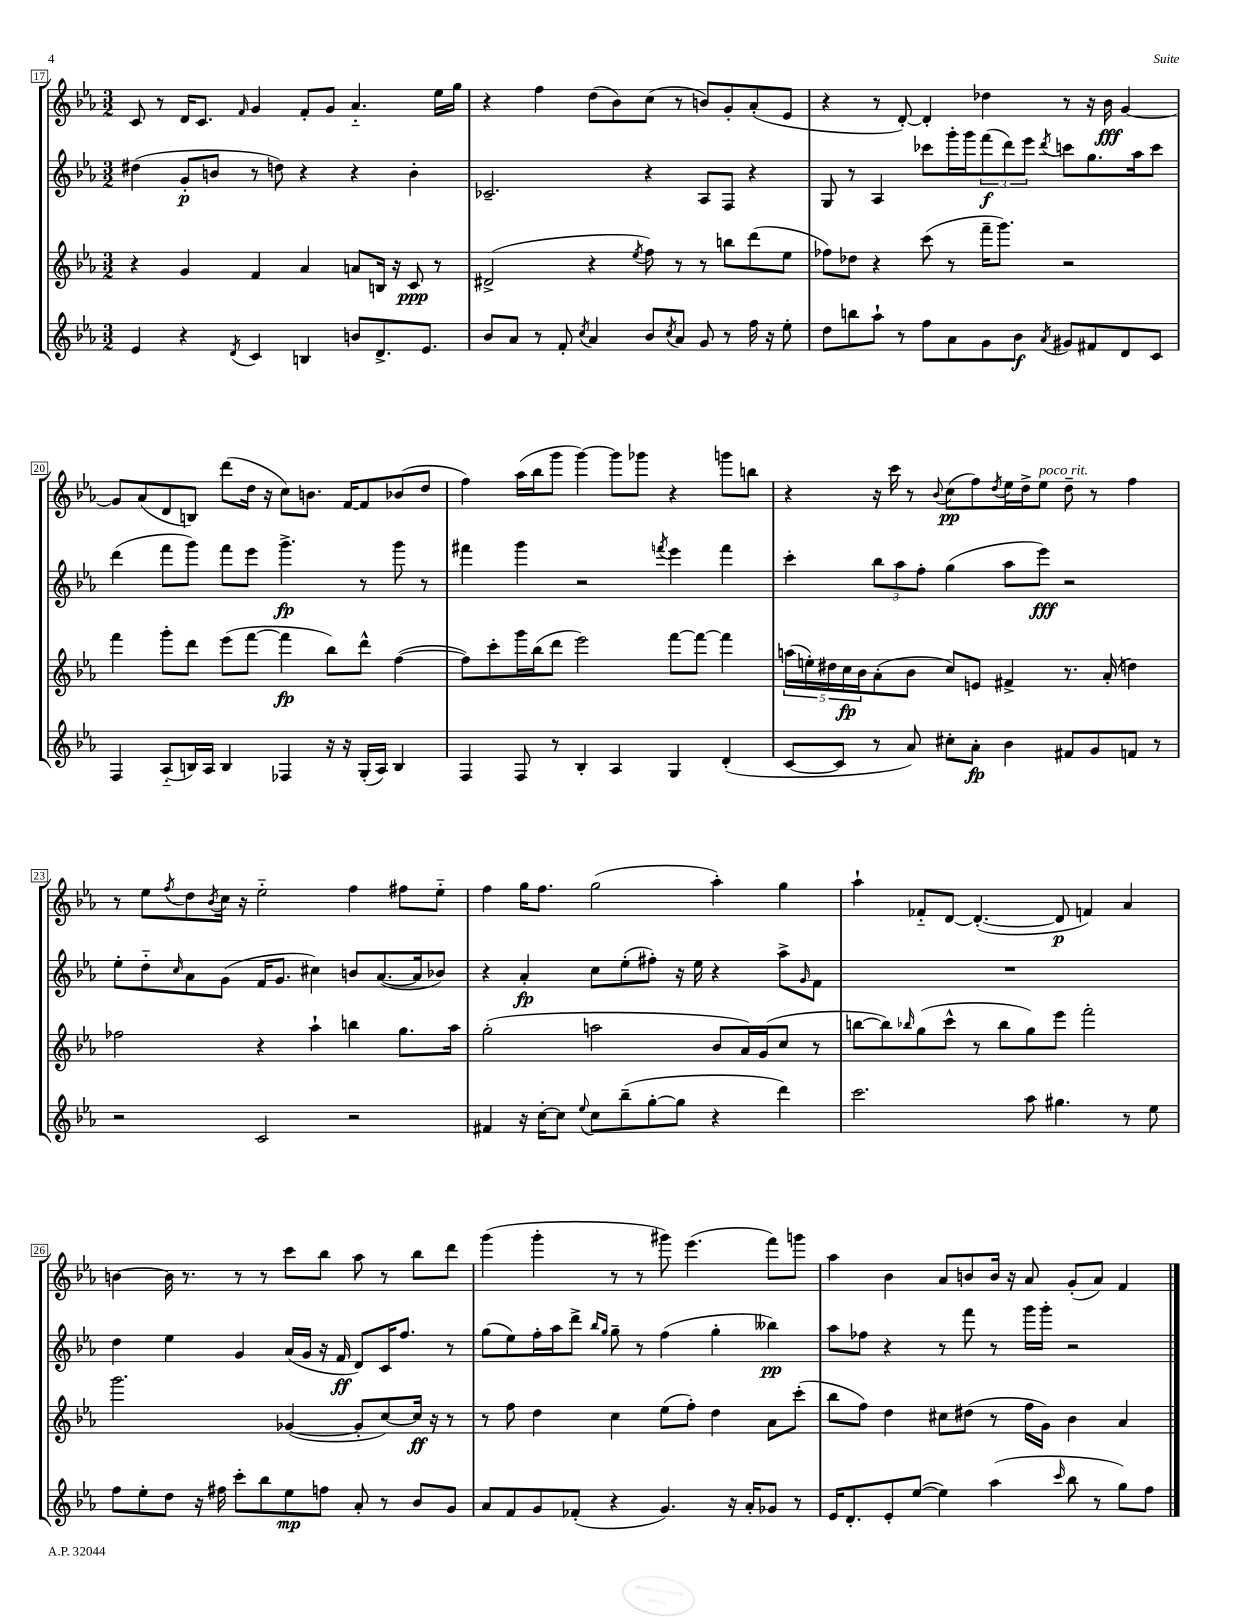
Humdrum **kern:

**kern	**kern	**kern	**kern
*staff4	*staff3	*staff2	*staff1
*clefG2	*clefG2	*clefG2	*clefG2
*k[b-e-a-]	*k[b-e-a-]	*k[b-e-a-]	*k[b-e-a-]
*M3/2	*M3/2	*M3/2	*M3/2
4e-/	4r	(4dd#\	8c/
.	.	.	8r
4r	4g/	8g'/L	16d/LK
.	.	.	8.c/J
.	.	8b/J	.
8qd/	.	.	16qqf/
4c/	4f/	8r	4g/
.	.	8dd\)	.
4B/	4a-/	4r	8f'/L
.	.	.	8g/J
8b/L	8a/L	4r	4.a-'~/
8.d^/	16B/Jk	.	.
.	16r	.	.
.	8c/	4b'\	.
8.e-/J	.	.	.
.	8r	.	16ee-\LL
.	.	.	16gg\JJ
=	=	=	=
8b-/L	(2d#^/	2.c-~/	4r
8a-/J	.	.	.
8r	.	.	4ff\
8f'/	.	.	.
8qcc/	.	.	.
4a-/	4r	.	(8dd\L
.	.	.	8b-\)
.	8qee-/	.	.
8b-/L	8ff\)	4r	(8cc\J
8qcc/	.	.	.
8a-/J	8r	.	8r
8g/	8r	8A-/L	8b/L)
8r	8bb\L	8F/J	8g'/
16ff\	(8ddd\	4r	(8a-'/
16r	.	.	.
8ee-'\	8ee-\J	.	8e-/J
=	=	=	=
8dd\L	8ff-\L)	8G/	4r
8bb\	8dd-\J	8r	.
8aa-`\J	4r	4A-/	8r
8r	.	.	[8d'/)
8ff\L	(8ccc\	8ccc-\L	4d'/]
8a-\	8r	16ggg'\L	.
.	.	16ggg\J	.
8g\	16fff~\LK	(12fff\	4dd-\
.	8.ggg\J)	.	.
.	.	12ddd\)	.
8b-\J	.	.	.
.	.	12eee-\J	.
8qa-/	.	8qddd/	.
8g#/L	2r	8ccc\L	8r
8f#/	.	8.gg\	16r
.	.	.	16b-\
8d/	.	.	[4g/
.	.	16aa-\k	.
8c/J	.	8ccc\J	.
=	=	=	=
4F/	4fff\	(4ddd\	8g/]L
.	.	.	(8a-/
(8A-'~/L	8ggg'\L	8fff\L	8d/
16B/L)	8ddd\J	8ggg\J)	8B/J)
16A-/JJ	.	.	.
4B/	(8eee-\L	8fff\L	(8ddd\L
.	[8fff\J	8eee-\J	16dd\Jk
.	.	.	16r
4F-/	4fff\]	4.ggg^\	8cc\L)
.	.	.	8.b\J
16r	8bb-\L)	.	.
16r	.	.	[16f/LK
(16G'/LL	8ddd^^\J	8r	8f/]
16A-/JJ)	.	.	.
4B/	([4ff\	8ggg\	(8b-/
.	.	8r	8dd/J
=	=	=	=
4F/	8ff\]L)	4fff#\	4ff\)
.	8ccc'\	.	.
8F/	16ggg\L	4ggg\	(16aa-\LL
.	(16bb-\J	.	16bb-\J
8r	8ddd\J	.	8ggg\J
4B-'/	2eee-\)	2r	[4ggg\)
4A-/	.	.	8ggg\]L
.	.	.	8ggg-\J
.	.	8qfff/	.
4G/	[8fff\L	4eee-\	4r
.	8fff\_J	.	.
(4d'/	4fff\]	4fff\	8ggg\L
.	.	.	8bb\J
=	=	=	=
[8c/L	(20aa\LL	4ccc'\	4r
.	20ee'\)	.	.
.	20dd#\	.	.
8c/]J	.	.	.
.	20cc\	.	.
.	20b-\J	.	.
8r	(8a-'\	12bb-\L	16r
.	.	.	16ccc\
.	.	12aa-\	.
8a-/)	8b-\J	.	8r
.	.	12ff'\J	.
.	.	.	8qqb-/
8cc#'\L	8cc/L)	(4gg\	(8cc\L
8a-'\J	8e/J	.	8ff\)
.	.	.	8qdd/
4b-\	4f#^/	8aa-\L	16ee-\L
.	.	.	16dd^\J
.	.	8eee-\J)	8ee-\J
8f#/L	8.r	2r	8dd~\
8g/	.	.	8r
.	(16a-'/	.	.
8f/J	4dd\)	.	4ff\
8r	.	.	.
=	=	=	=
2r	2ff-\	8ee-'\L	8r
.	.	8dd'~\	8ee-\L
.	.	16qqcc/	8qff/
.	.	8a-\	8dd\
.	.	.	8qb-/
.	.	(8g\J	16cc\Jk
.	.	.	16r
2c/	4r	16f/LK	2ee-'~\
.	.	8.g/J	.
.	4aa-`\	4cc#\)	.
2r	4bb\	8b/L	4ff\
.	.	([8.a-/	.
.	8.gg\L	.	8ff#\L
.	.	16a-/]k	.
.	.	8b-/J)	8ee-'~\J
.	16aa-\Jk	.	.
=	=	=	=
4f#/	(2gg'\	4r	4ff\
16r	.	4a-'/	16gg\LK
[16cc'\LK	.	.	8.ff\J
8cc\]J	.	.	.
8qqee-/	.	.	.
8cc\L	2aa\	8cc\L	(2gg\
(8bb-~\	.	(8ee-'\	.
[8gg'\	.	8ff#'\J)	.
8gg\]J	.	16r	.
.	.	16ee-\	.
4r	8b-/L	4r	4aa-'\)
.	16a-/L)	.	.
.	(16g/J	.	.
4ddd\)	8cc/J	8aa-^\L	4gg\
.	.	16qqg/	.
.	8r	8f\J	.
=	=	=	=
2.ccc\	[8bb\L	1.r	4aa-`\
.	8bb\])	.	.
.	16qqbb-/	.	.
.	(8gg\	.	8f-'~/L
.	8ccc^^\J	.	[8d/J
.	8r	.	(4.d'/_
.	8bb-\L	.	.
8aa-\	8gg\)	.	.
4.gg#\	8eee-\J	.	8d/]
.	2fff'\	.	4f/)
8r	.	.	4a-/
8ee-\	.	.	.
=	=	=	=
8ff\L	2.ggg\	4dd\	[4b\
8ee-'\	.	.	.
8dd\J	.	4ee-\	16b\]
.	.	.	8.r
16r	.	.	.
16ff#\	.	.	.
8ccc'\L	.	4g/	8r
8bb-\	.	.	8r
8ee-\	([4g-/	(16a-/LL	8ccc\L
.	.	16g/JJ	.
8ff\J	.	16r	8bb-\J
.	.	16f/	.
8a-'/	8g-'/]L	8d/L)	8aa-\
8r	[8cc/)	16c/K	8r
.	.	8.ff/J	.
8b-/L	16cc/]Jk	.	8bb-\L
.	16r	.	.
8g/J	8r	8r	8ddd\J
=	=	=	=
8a-/L	8r	(8gg\L	(4ggg\
8f/	8ff\	8ee-\)	.
8g/	4dd\	16ff'\L	4ggg'\
.	.	16aa-\J	.
(8f-'/J	.	8ddd^\J	.
.	.	16qqbb-/LL	.
.	.	16qqgg/JJ	.
4r	4cc\	8gg~\	8r
.	.	8r	8r
4.g/)	(8ee-\L	(4ff\	8ggg#\)
.	8ff'\J)	.	(4.eee-\
.	4dd\	4gg'\	.
16r	.	.	.
16a-'/LK	.	.	.
8g-/J	8a-\L	4bb--\)	8fff\L)
8r	(8ccc'\J	.	8ggg\J
=	=	=	=
16e-/LK	8bb-\L	8aa-\L	4aa-\
8.d'/	.	.	.
.	8ff\J)	8ff-\J	.
8e-'/	4dd\	4r	4b-\
([8ee-/J	.	.	.
4ee-\])	8cc#\L	8r	8a-/L
.	(8dd#\J	8fff\	8b/
(4aa-\	8r	8r	16b/Jk
.	.	.	16r
.	16ff\LL	16ggg\LL	8a-/
.	16g\JJ)	16ggg'\JJ	.
16qqccc/	.	.	.
8bb-\	4b-\	2r	(8g'/L
8r	.	.	8a-/J)
8gg\L)	4a-/	.	4f/
8ff\J	.	.	.
==	==	==	==
*-	*-	*-	*-
